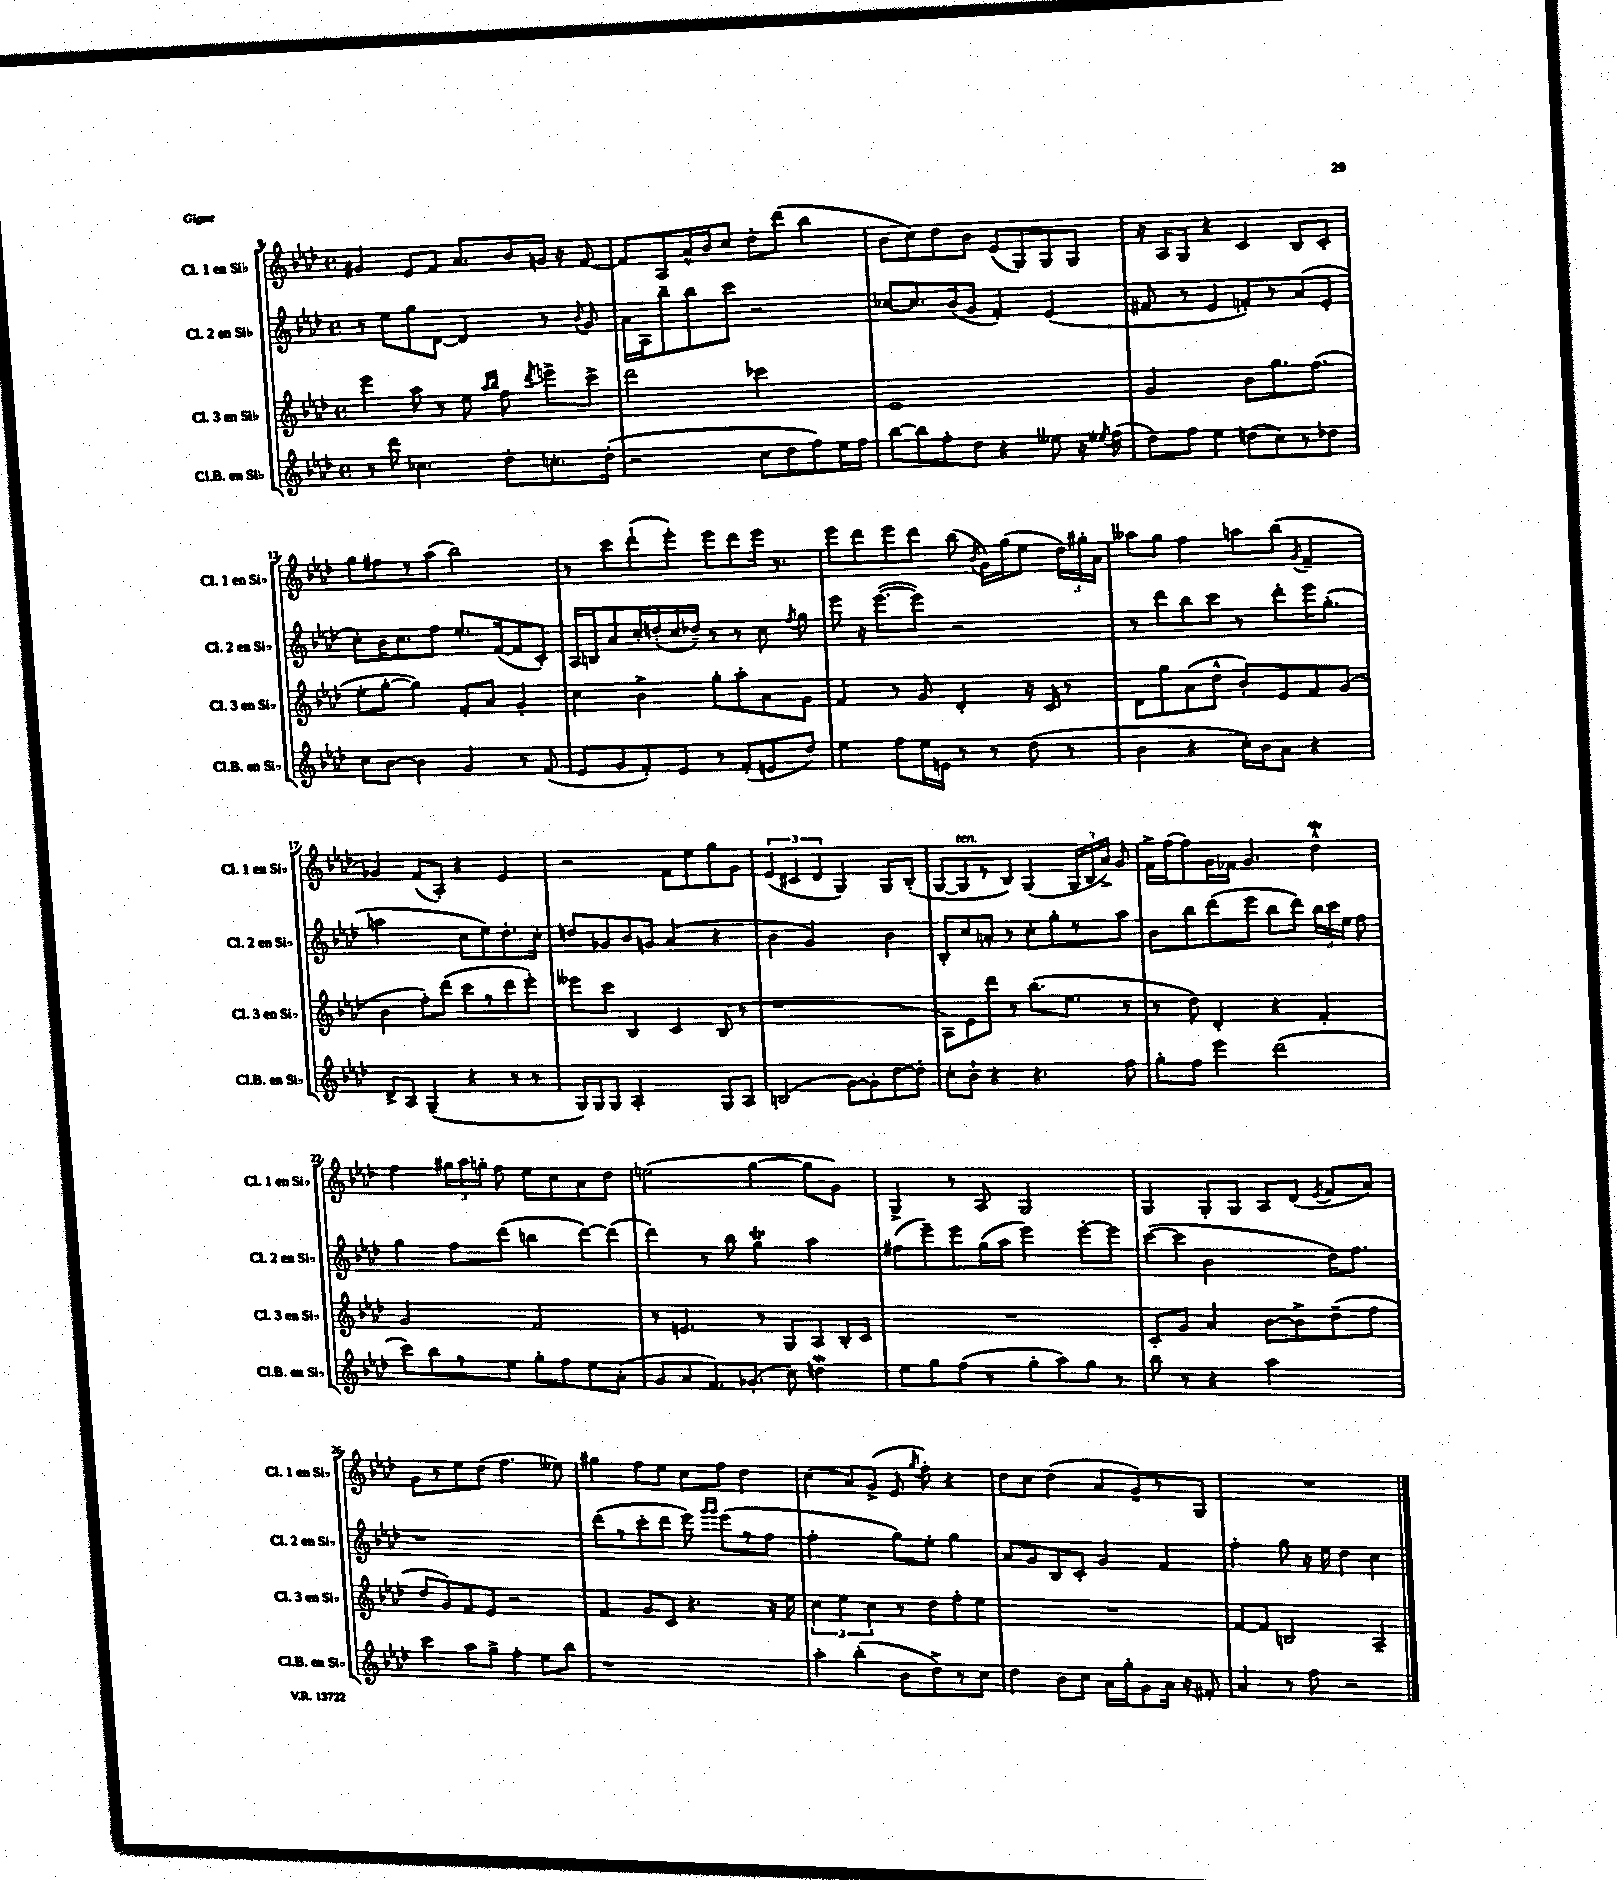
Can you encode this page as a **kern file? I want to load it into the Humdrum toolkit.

**kern	**kern	**kern	**kern
*part4	*part3	*part2	*part1
*staff4	*staff3	*staff2	*staff1
*I"Cl.B. en Si♭	*I"Cl. 3 en Si♭	*I"Cl. 2 en Si♭	*I"Cl. 1 en Si♭
*I'Cl.B. en Si♭	*I'Cl. 3 en Si♭	*I'Cl. 2 en Si♭	*I'Cl. 1 en Si♭
*clefG2	*clefG2	*clefG2	*clefG2
*k[b-e-a-d-]	*k[b-e-a-d-]	*k[b-e-a-d-]	*k[b-e-a-d-]
*M4/4	*M4/4	*M4/4	*M4/4
*met(c)	*met(c)	*met(c)	*met(c)
=9	=9	=9	=9
8r	4eee-\	8r	4g#X/
8ddd-\	.	8ee-\L	.
4.cc-X\	8aa-\	8gg\	8e-/L
.	8r	[8d-\J	8f/J
.	8ee-\	4d-/]	8.a-/L
.	16qqaa-/LL	.	.
.	16qqbb-/JJ	.	.
8dd-'\L	8ff\	.	.
.	.	.	16b-/L
.	8qddd-/	.	.
8.ccn'\	8eeen^\L	8r	16gn/JJ
.	.	.	16r
.	.	8qqb-/	.
.	8ccc^\J	8g/	[8f/
(16dd-'\Jk	.	.	.
=10	=10	=10	=10
2r	2ddd-\	16a-\LL	8f/L]
.	.	16A-\J	.
.	.	8bb-~\	8A-/
.	.	8bb-\	16a-^^/L
.	.	.	16b-/J
.	.	8ccc\J	8cc/J
8cc\L	2ccc-X\	2r	8dd-'\L
8dd-\	.	.	(8ddd-\J
8ff\)	.	.	4bb-\
16ee-\L	.	.	.
16ff\JJ	.	.	.
=11	=11	=11	=11
[8bb-\L	1e-	[8cc-X/L	8b-\L
8bb-\]	.	8.cc-/]	8cc\)
8ff'\	.	.	8dd-\
.	.	(16b-/k	.
8dd-\J	.	8g/J	8b-\J
4r	.	4f'/)	(8e-/L
.	.	.	8G/)
8ee--X\	.	(4e-/	8G/
16r	.	.	8G/J
8qee-X/	.	.	.
(16ff\	.	.	.
=12	=12	=12	=12
8dd-\L)	2g/	8f#X/	16r
.	.	.	16A-/KL
8ff\J	.	8r	8G/J
4ee-\	.	4e-/	4r
(8ddn\L	8b-\L	8fn'/L)	4c/
8cc\)	8.gg\	8r	.
8r	.	(8a-/	8B-/L
.	(8.ff\J	.	.
8dd-X\J	.	8e-'/J	8c'/J
!!LO:LB:g=z
=13	=13	=13	=13
8cc\L	8ee-'\L	8cc'\L)	8gg\L
[8b-\J	[8gg'\J	16b-\K	8ff#X\
.	.	8.cc\	.
4b-\]	4gg\])	.	8r
.	.	8ff\J	(8aa-\J
4g/	8f'/L	8.ee-'/L	2bb-\)
.	8a-/J	.	.
.	.	([16f/k	.
8r	4g'/	8f/]	.
(8f/	.	8c'/J)	.
=14	=14	=14	=14
8e-/L	4cc\	16A-/LL	8r
.	.	16Bn/J	.
8g/	.	8a-/	8ccc\L
8f'/)	4b-^\	16cc'/L	(8ddd-`\
.	.	(16ddn'/	.
8e-/J	.	16cc/	8eee-'\J)
.	.	16dd-X~/JJ)	.
8r	8gg'\L	8r	8eee-\L
(8f'/L	8aa-'\	8r	8ddd-\
8en/	8a-\	8cc\	16eee-\Jk
.	.	.	8.r
.	.	8qff/	.
8dd-/J)	8g\J	8gg\	.
=15	=15	=15	=15
4ee-\	4f/	8eee-\	8eee-\L
.	.	16r	8ddd-\
.	.	([8.eee-\L	.
8ff\L	8r	.	8eee-\
16ee-\L	8g/	8eee-\J])	8ddd-\J
16en\JJ	.	.	.
8r	4d-'/	2r	(8bb-\
.	.	.	8qb-/
8r	.	.	16g\LL)
.	.	.	(16gg\J
(8dd-\	16r	.	8ee-\J
.	16c/	.	.
8r	8r	.	24dd-\LL)
.	.	.	24gg#X'\
.	.	.	24a-\JJ
=16	=16	=16	=16
4b-\	8d-\L	8r	8aa--X\L
.	8gg\	8ddd-\L	8gg\J
4r	(8a-\	8bb-\	4ff\
.	8dd-^^\J	8ccc\J	.
16cc'\LL)	8b-'/L)	8r	8aan\L
16b-\J	.	.	.
8a-\J	8e-/	8ddd-'\L	(8bb-\J
.	.	.	8qg/
4r	8f/	16eee-\K	4f~/
.	.	(8.gg'\J	.
.	(8g/J	.	.
!!LO:LB:g=z
=17	=17	=17	=17
8d-^/L	4b-\	2aan\	4g-X/)
8A-/J	.	.	.
(4G~/	8ff'\L)	.	(8f/L
.	(8ddd-\J	.	8A-'/J)
4r	8ccc\L	8cc\L	4r
.	8r	8ee-\)	.
8r	8ddd-\	8.dd-'\	4e-/
8r	8eee-'\J)	.	.
.	.	16cc'\Jk	.
=18	=18	=18	=18
16G/LL)	8eee--X\L	8ddn/L	2r
16G/J	.	.	.
8G/J	8ccc\J	8g-X/	.
2A-'/	4B-/	8b-/	.
.	.	8gn/J	.
.	4c/	(4a-/	8f\L
.	.	.	8ee-\
8G/L	(8B-/	4r	8gg\
8A-/J	8r	.	8g\J
=19	=19	=19	=19
(2Bn/	1r	4b-\	(6e-/
.	.	.	6c#X/
.	.	2g/)	.
.	.	.	6d-/
[8g\L)	.	.	4G/)
8g'\]	.	.	.
[8dd-\	.	4b-\	8G/L
8dd-'\J]	.	.	(8B-'/J
=20	=20	=20	=20
8cc'\L	8A-\L)	8B-'/L	[8G/L
!	!	!	!LO:TX:a:i:t=ten.
8b-`\J	8e-\	8cc/	8G/]
4r	8ddd-\J	8an'/J	8r
.	8r	8r	8B-/J)
4.r	(8.bb-\L	8cc'\L	(4G/
.	.	8gg'\	.
.	8.ee-\J	.	.
.	.	8r	24G/LL
.	.	.	24B-/
.	.	.	24a-^/JJ)
8ff\	8r	8aa-\J	8g/
=21	=21	=21	=21
8gg'\L	8r	8b-\L	16f^\LL
.	.	.	(16ff\J
8ff\J	8dd-\)	8bb-\	8ff\)
4eee-\	4d-'/	(8ddd-\	16g\L
.	.	.	16f-X\JJ
.	.	8eee-\J	4.g/
(2ddd-\	4r	8bb-\L	.
.	.	8ddd-\J)	.
.	4f'/	24bb-\LL	4dd-w^^\
.	.	24ccc\	.
.	.	24ee-\JJ	.
.	.	8ff\	.
!!LO:LB:g=z
=22	=22	=22	=22
8ccc\L)	2g/	4gg\	4ff\
8bb-\	.	.	.
8r	.	8ff\L	24gg#X\LL
.	.	.	24aa-\
.	.	.	24ggn'\JJ
8ee-\J	.	(8ddd-\J	8ff\
8gg'\L	2f/	4bbn\	8ee-\L
8ff\	.	.	8cc\
8ee-\	.	[8ddd-\L)	8a-\
(8a-'\J	.	(8ddd-\J]	8dd-\J
=23	=23	=23	=23
8g/L	8r	4ddd-\)	(2een\
8a-/	4.en/	.	.
8.f/)	.	8r	.
.	.	8bb-\	.
(8.g-X'/J	.	.	.
.	8r	4ggt\	[4gg\
8cc\)	8G/L	.	.
4ddnW\	8A-/	4aa-\	8gg\L]
.	16B-'/L	.	8g\J)
.	16c/JJ	.	.
=24	=24	=24	=24
8ee-\L	1r	(8ff#X\L	4G^/
8gg\	.	8eee-~\)	.
(8ff\J	.	8eee-\	8r
8r	.	(16gg\L	8A-/
.	.	16aa-\JJ	.
8gg'\L	.	4eee-\)	2G/
8aa-\)	.	.	.
8gg\J	.	[8eee-'\L	.
8r	.	8eee-\J]	.
=25	=25	=25	=25
8bb-\	8c'/L	([8ccc\L	4G/
8r	8g/J	8ccc\J]	.
4r	4a-/	2b-\	8G'/L
.	.	.	8G/J
2aa-\	[8b-\L	.	8A-/L
.	8b-^\]	.	(8d-/J
.	.	.	8qe-/
.	(8dd-~\	16dd-\KL)	8f/L
.	.	8.ff\J	.
.	8ff\J	.	8a-/J)
!!LO:LB:g=z
=26	=26	=26	=26
4ccc\	8dd-/L	1r	8g\L
.	8g/)	.	8r
8aa-\L	8f/	.	8ee-\
8gg^\J	8e-/J	.	(8dd-\J
4ff'\	2r	.	4.ff\
8ee-\L	.	.	.
8bb-\J	.	.	8ee--X\)
=27	=27	=27	=27
1r	4f/	(8ddd-\L	4gg#X\
.	.	8r	.
.	8g/L	8ccc'\	8ff\L
.	8c/J	8ddd-\J	8ee-\J
.	4.r	8eee-\)	8cc\L
.	.	16qqggg/LL	.
.	.	16qqggg/JJ	.
.	.	(8eee-\L	8ff\J
.	.	8r	4dd-\
.	16r	8ff\J	.
.	16ee-\	.	.
=28	=28	=28	=28
4aa-'\	6cc\	2ff'\	(4cc\
.	6ee-\	.	.
(4bb-'\	.	.	8a-/L)
.	6cc\	.	.
.	.	.	(8g^/J
8b-\L	8r	8gg\L)	8e-/
.	.	.	8qgg/
8dd-^\)	8dd-\L	8ee-'\J	8ff'\)
8r	8ff'\	4gg\	4r
8cc\J	8ee-\J	.	.
=29	=29	=29	=29
4dd-\	1r	8a-/L	8dd-\L
.	.	8g/	8cc\J
8b-\L	.	8B-/	(4dd-\
8cc\J	.	8c'/J	.
16a-\LL	.	4g/	8a-/L
16gg'\J	.	.	.
8g\	.	.	8g~/)
16a-\Jk	.	4f/	8r
16r	.	.	.
8f#X'/	.	.	8G/J
=30	=30	=30	=30
4a-/	[8f/L	4ff'\	1r
.	8f/J]	.	.
8r	2Bn/	8gg\	.
8ff\	.	16r	.
.	.	16ee-\	.
2r	.	4dd-\	.
.	4A-~/	4cc\	.
==	==	==	==
*-	*-	*-	*-
